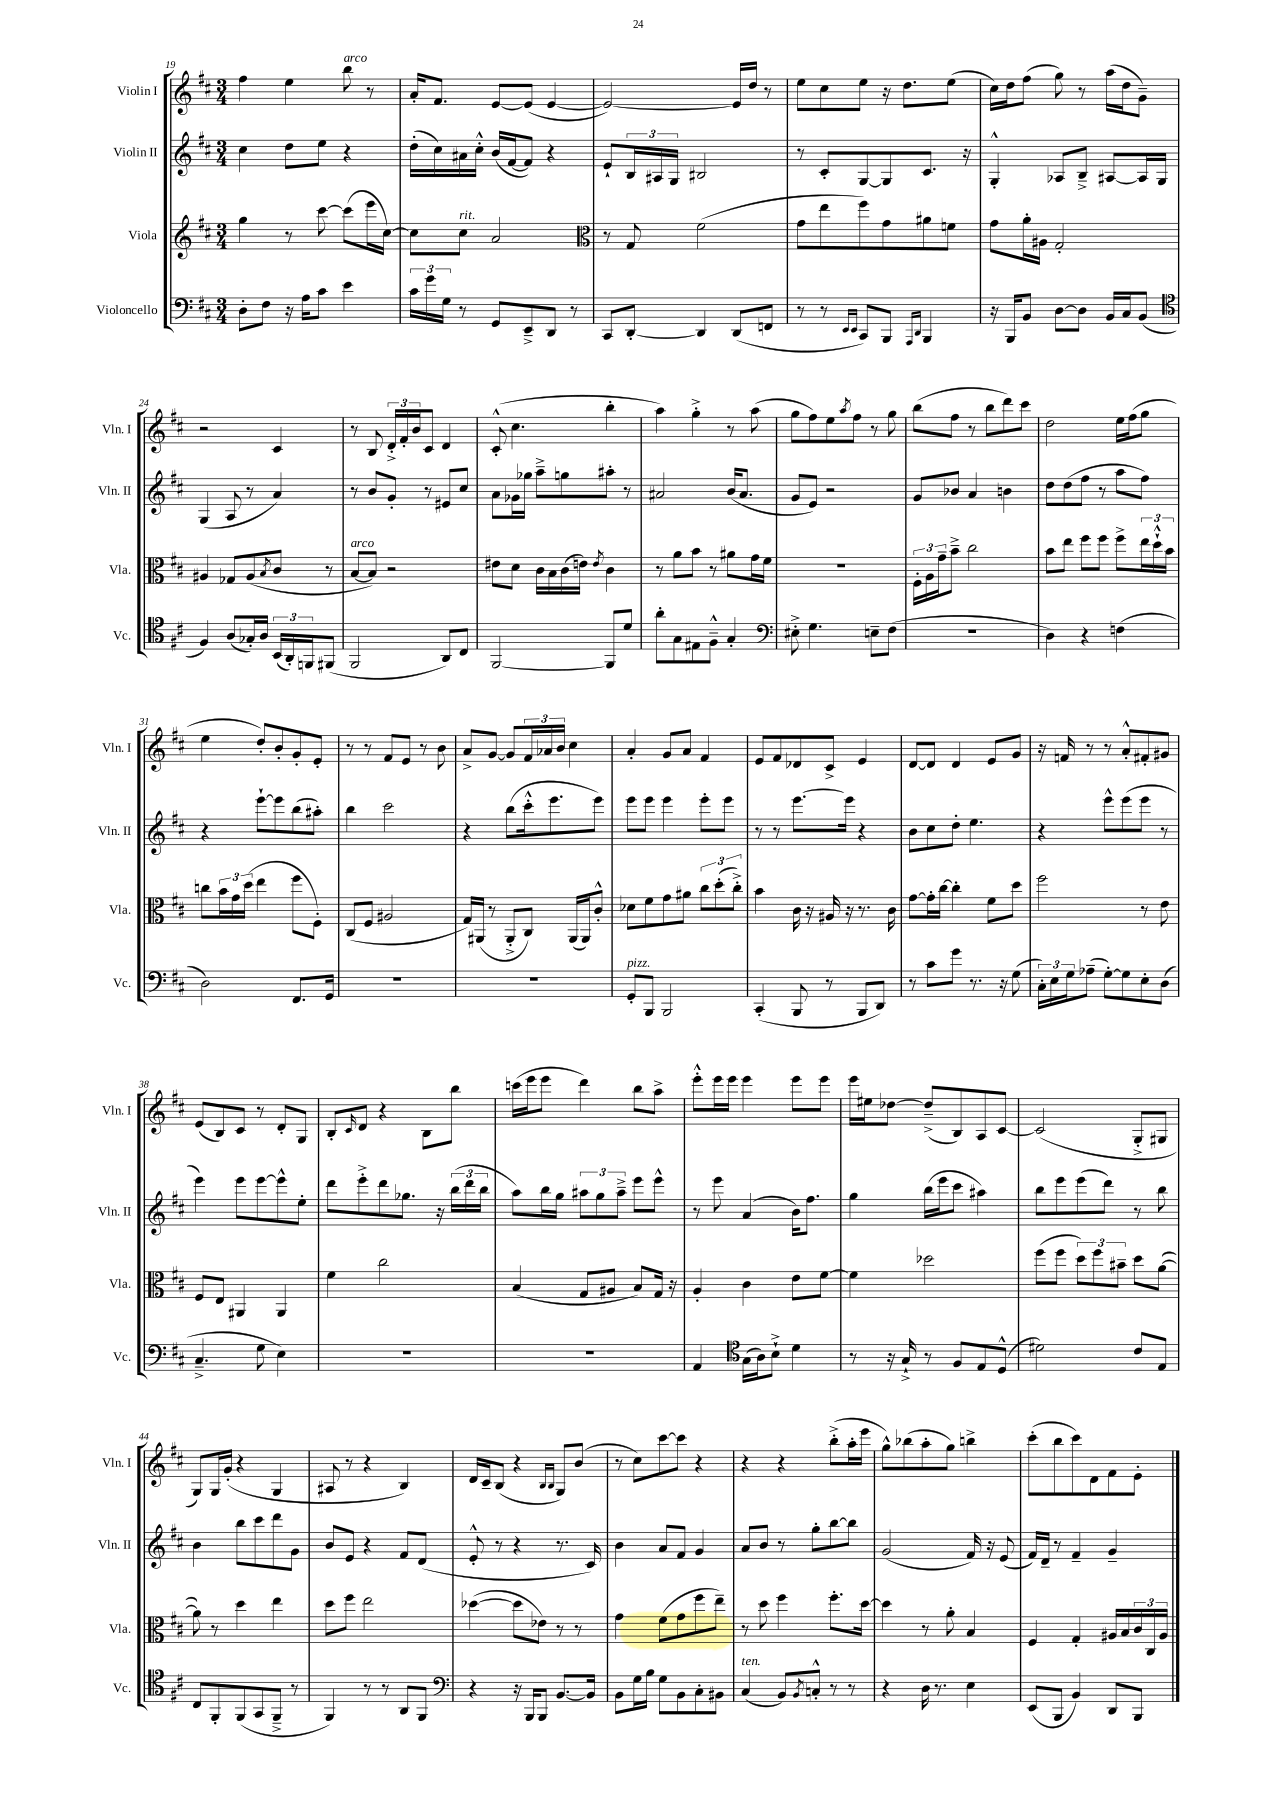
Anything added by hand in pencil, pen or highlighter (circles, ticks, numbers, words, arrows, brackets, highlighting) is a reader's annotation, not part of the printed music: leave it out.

**kern	**kern	**kern	**kern
*part4	*part3	*part2	*part1
*staff4	*staff3	*staff2	*staff1
*I"Violoncello	*I"Viola	*I"Violin II	*I"Violin I
*I'Vc.	*I'Vla.	*I'Vln. II	*I'Vln. I
*clefF4	*clefG2	*clefG2	*clefG2
*k[f#c#]	*k[f#c#]	*k[f#c#]	*k[f#c#]
*M3/4	*M3/4	*M3/4	*M3/4
=19	=19	=19	=19
8D'\L	4gg\	4cc#\	4ff#\
8F#\J	.	.	.
16r	8r	8dd\L	4ee\
16A\KL	.	.	.
8c#\J	[8ccc#\	8ee\J	.
!	!	!	!LO:TX:a:i:t=arco
4e\	(8ccc#\L]	4r	8bb\
.	16eee\L	.	8r
.	[16cc#\JJ)	.	.
=20	=20	=20	=20
24c#\LL	8cc#\L]	(16dd'\LL	16a'/KL
24g\	.	.	.
.	.	16cc#\)	8.f#/J
24G\JJ	.	.	.
!	!LO:TX:a:i:t=rit.	!	!
8r	8cc#\J	16a#X\	.
.	.	16cc#'^^\JJ	.
8GG/L	2a/	(16b/LL	[8e/L
.	.	[16f#/J	.
8EE~^/	.	8f#/J])	(8e/J]
8DD/J	.	4r	[4e/
8r	.	.	.
=21	=21	=21	=21
*	*clefC3	*	*
8CC#/L	8r	8e`/L	2e/_)
[8DD'/J	8G/	24B/L	.
.	.	24A#X/	.
.	.	24G/JJ	.
4DD/]	(2f#\	2B#X/	.
(8DD/L	.	.	16e/LL]
.	.	.	16dd/JJ
8FFn/J	.	.	8r
=22	=22	=22	=22
8r	8g\L	8r	8ee\L
8r	8ee\	8c#'/L	8cc#\
16qqEE/LL	.	.	.
16qqEE/JJ	.	.	.
8CC#/L)	8ff#\)	[8G/	8ee\J
8BBB/J	8g\	8G/]	16r
.	.	.	8.dd\L
16qqAAA/LL	.	.	.
16qqDD/JJ	.	.	.
4BBB/	8a#X\	8.c#/J	.
.	8fn\J	.	(8ee\J
.	.	16r	.
=23	=23	=23	=23
16r	8g\L	4G'^^/	16cc#\LL)
16BBB/KL	.	.	16dd\J
8BB/J	16a'\L	.	(8ff#\J
.	16A#X\JJ	.	.
[8D\L	2G'/	8A-X/L	8gg\)
8D\J]	.	8B~^/J	8r
16BB/LL	.	[8A#X/L	(16aa\LL
16C#/J	.	.	16dd\J
(8BB/J	.	16A#/L]	8g~\J)
.	.	16G/JJ	.
!!LO:LB:g=z
=24	=24	=24	=24
*clefC4	*	*	*
4F#/)	4A#X/	(4G/	2r
(8A/L	8G-X/L	8A/	.
16G-X'/L)	(8A#/	8r	.
16A/JJ	.	.	.
.	8qB/	.	.
(24BB/LL	8c#/J	4a/)	4c#/
24AA'/)	.	.	.
24FFn/J	.	.	.
(8FF#X/J	8r	.	.
=25	=25	=25	=25
!	!LO:TX:a:i:t=arco	!	!
2FF#/	[8B/L	8r	8r
.	8B/J])	8b/L	8B/
.	2r	8g'/J	24d'^/LL
.	.	.	24f#'/
.	.	.	24b/J
.	.	8r	8c#/J
8AA/L)	.	8e#X/L	4d/
8C#/J	.	8cc#/J	.
=26	=26	=26	=26
[2FF#/	8e#X\L	8a\L	(8c#'^^/
.	8d\J	16g-X\L	4.cc#\
.	.	16gg-X\JJ	.
.	16c#\LL	8aa~^\L	.
.	16B\	.	.
.	(16c#\	8ggn\	.
.	16en\JJ)	.	.
.	8qe/	.	.
8FF#/L]	4c#\	8aa#X'\J	4bb'\
8d/J	.	8r	.
=27	=27	=27	=27
8a'\L	8r	2a#X/	4aa\)
8G\	8a\L	.	.
8E#X\	8b\J	.	4gg'^\
8F#~^^\J	8r	.	.
4G'/	8a#X\L	(16b/KL	8r
.	.	8.a#/J	.
.	16g\L	.	(8aa\
.	16f#\JJ	.	.
=28	=28	=28	=28
*clefF4	*	*	*
8E#X'^\	2.r	8g/L	8gg\L
4.G\	.	8e/J)	8ff#\)
.	.	2r	8ee\
.	.	.	8qaa/
.	.	.	8ff#\J
8En~\L	.	.	8r
(8F#\J	.	.	8gg\
=29	=29	=29	=29
2.r	24F#'\LL	8g/L	(8bb\L
.	24A\	.	.
.	24g~\J	.	.
.	8b~^\J	8b-X/J	8ff#\J
.	2cc#\	4a/	8r
.	.	.	8bb\L
.	.	4bn\	8ddd\)
.	.	.	8ccc#\J
=30	=30	=30	=30
4D\)	8b\L	8dd\L	2dd\
.	8ee\J	(8dd\	.
4r	8ff#\L	8ff#\J	.
.	8ff#\J	8r	.
(4Fn\	8ff#^\L	8aa\L	16ee\LL
.	.	.	(16ff#\J
.	24ee\L	8ff#\J)	8gg\J
.	24dd`^^\	.	.
.	24b\JJ	.	.
!!LO:LB:g=z
=31	=31	=31	=31
2D\)	8ccn\L	4r	4ee\
.	24b\L	.	.
.	24g\	.	.
.	(24dd\JJ	.	.
.	4ee\	[8eee`\L	8dd'/L)
.	.	8eee\]	8b'/
8.FF#/L	8ff#\L	(8bb\	8g'/
.	8F#'\J)	8aa#X'\J)	8e'/J
16GG/Jk	.	.	.
=32	=32	=32	=32
2.r	(8C#/L	4bb\	8r
.	8F#/J	.	8r
.	2A#X/	2ccc#\	8f#/L
.	.	.	8e/J
.	.	.	8r
.	.	.	8b\
=33	=33	=33	=33
2.r	16G/LL)	4r	8a^/L
.	(16AA#X/JJ	.	.
.	8r	.	[8g/J
.	8AA#'^/L	(8bb\L	8g/L]
.	8C#/J)	16ccc#'^^\k	24f#/L
.	.	.	24a-X/
.	.	8.eee\	.
.	.	.	24b/JJ
.	(16AA#/LL	.	4cc#\
.	16AA#/J)	.	.
.	8c#'^^/J	8eee\J)	.
=34	=34	=34	=34
!LO:TX:a:i:t=pizz.	!	!	!
8GG'/L	8d-X\L	8eee\L	4a'/
8BBB/J	8f#\	8eee\J	.
2BBB/	8g\	4eee\	8g/L
.	8a#X\J	.	8a/J
.	12cc#\L	8eee'\L	4f#/
.	(12dd'\	.	.
.	.	8eee\J	.
.	12cc#'^\J)	.	.
=35	=35	=35	=35
(4CC#'/	4b\	8r	8e/L
.	.	8r	8f#/
8BBB/	16c#\	[8.eee\L	8d-X/
.	16r	.	.
8r	16A#X/	.	8c#^/J
.	16r	16eee\Jk]	.
8BBB/L	8.r	4r	4e/
8DD/J)	.	.	.
.	16c#\	.	.
=36	=36	=36	=36
8r	[8g\L	8b\L	[8d/L
8c#\L	16g'\L]	8cc#\	8d/J]
.	[16cc#\JJ	.	.
8g\J	4cc#'\]	8dd'\J	4d/
8.r	.	4.ee\	.
.	8f#\L	.	8e/L
16r	.	.	.
(8G\	8dd\J	.	8g/J
=37	=37	=37	=37
24C#'\LL)	2ff#\	4r	16r
24E\	.	.	.
.	.	.	16fn/
24G\J	.	.	.
(8A-X~\J	.	.	8r
[8G'\L)	.	8eee^^\L	8r
8G\]	.	(8eee\	8a'^^/L
8E'\	8r	8eee\J	8f#X'/
(8D\J	8e\	8r	8g#X/J
!!LO:LB:g=z
=38	=38	=38	=38
4.C#~^/	8F#/L	4eee\)	(8e/L
.	8E/J	.	8B/)
.	4AA#X/	8eee\L	8c#/J
8G\	.	[8eee\	8r
4E\)	4AA#/	8eee^^\]	8d'/L
.	.	8ee'\J	8G/J
=39	=39	=39	=39
2.r	4f#\	8ddd\L	8B'/L
.	.	.	16qqc#/
.	.	8eee'^\	8d/J
.	2cc#\	8ddd\	4r
.	.	8.gg-X\J	.
.	.	.	8B\L
.	.	16r	.
.	.	(24bb\LL	8bb\J
.	.	24ddd\	.
.	.	24bb\JJ	.
=40	=40	=40	=40
2.r	(4B/	8aa\L)	(16cccn\LL
.	.	.	16eee\J
.	.	16bb\L	8eee\J
.	.	16gg\JJ	.
.	8G/L	12aa#X\L	4ddd\)
.	.	12gg\	.
.	8A#X/J	.	.
.	.	12aa#~^\J	.
.	8B/L)	8eee\L	8bb\L
.	16G/Jk	8eee^^\J	8aa^\J
.	16r	.	.
=41	=41	=41	=41
4AA/	4A'/	8r	8eee'^^\L
.	.	8eee\	16eee\L
.	.	.	16eee\JJ
*clefC4	*	*	*
(16G\LL	4c#\	(4a/	4eee\
16A\J)	.	.	.
8B`^\J	.	.	.
4d\	8e\L	16b\KL)	8eee\L
.	.	8.ff#\J	.
.	[8f#\J	.	8eee\J
=42	=42	=42	=42
8r	4f#\]	4gg\	16eee\LL
.	.	.	16ee#X\J
16r	.	.	[8dd-X\J
16G`^/	.	.	.
8r	2dd-X\	(16bb\LL	(8dd-~^/L]
.	.	16eee\J	.
8F#/L	.	8ccc#\J	8B/)
8E/	.	4aa#X\)	8A/
(8D^^/J	.	.	[8c#/J
=43	=43	=43	=43
2d#X\)	(8ff#\L	8bb\L	(2c#/]
.	8ff#\J	8eee\	.
.	12dd\L)	(8eee\	.
.	12ff#\	.	.
.	.	8ddd\J)	.
.	12b#X~\J	.	.
8c#/L	8dd\L	8r	8G'^/L
8E/J	([8a\J	8bb\	8G#X/J
!!LO:LB:g=z
=44	=44	=44	=44
8C#/L	8a\])	4b\	8G/L)
8FF#'/	8r	.	16G/L
.	.	.	(16g'/JJ
(8FF#/	4dd\	8bb\L	4r
8GG/	.	8ccc#\	.
8FF#~^/J	4ee\	8ddd\	4G/
8r	.	8g\J	.
=45	=45	=45	=45
4FF#/)	8dd\L	8b/L	8A#X/
.	8ff#\J	8e/J	8r
8r	2ee\	4r	4r
8r	.	.	.
8AA/L	.	8f#/L	4B/)
8FF#/J	.	(8d/J	.
=46	=46	=46	=46
*clefF4	*	*	*
4r	([4dd-X\	8e'^^/	16d/LL
.	.	.	16c#~/J
.	.	8r	(8B/J
16r	8dd-\L]	4r	4r
16BBB/KL	.	.	.
8BBB/J	8e-X\J)	.	.
.	.	.	16qqB/LL
.	.	.	16qqB/JJ
[8.BB/L	8r	8.r	8G/L)
.	8r	.	(8b/J
16BB/Jk]	.	16c#/)	.
=47	=47	=47	=47
8BB\L	4g\	4b\	8r
16G\L	.	.	8cc#\L)
16B\JJ	.	.	.
8G\L	(8f#\L	8a/L	[8ccc#\
8BB\	8g\	8f#/J	8ccc#\J]
8C#'\	8ff#\	4g/	4r
8BB#X\J	8ee~\J)	.	.
=48	=48	=48	=48
!LO:TX:a:i:t=ten.	!	!	!
(4C#/	8r	8a/L	4r
.	8dd\	8b/J	.
8BB/L)	4ff#\	8r	4r
8qBB/	.	.	.
8Cn'^^/J	.	8gg'\L	.
8r	8.ff#'\L	[8bb\	(8bb'^\L
8r	.	8bb\J]	16aa'\L
.	[16dd\Jk	.	16eee\JJ
=49	=49	=49	=49
4r	4dd\]	(2g/	8gg^^\L)
.	.	.	(8bb-X\
16D\	8r	.	8aa'\
8.r	.	.	.
.	8a'\	.	8gg\J)
4E\	4B/	16f#/)	4bbn^\
.	.	16r	.
.	.	(8e/	.
=50	=50	=50	=50
(8EE/L	4F#/	16f#/LL)	(8ccc#'\L
.	.	16d~/JJ	.
8BBB/J	.	8r	8bb\
4BB/)	4G'/	4f#~/	8ccc#\)
.	.	.	8d\
8DD/L	16A#X/LL	4g~/	8f#\
.	16B/	.	.
8BBB/J	24c#/	.	8e'\J
.	24C#/	.	.
.	24A#/JJ	.	.
==	==	==	==
*-	*-	*-	*-
